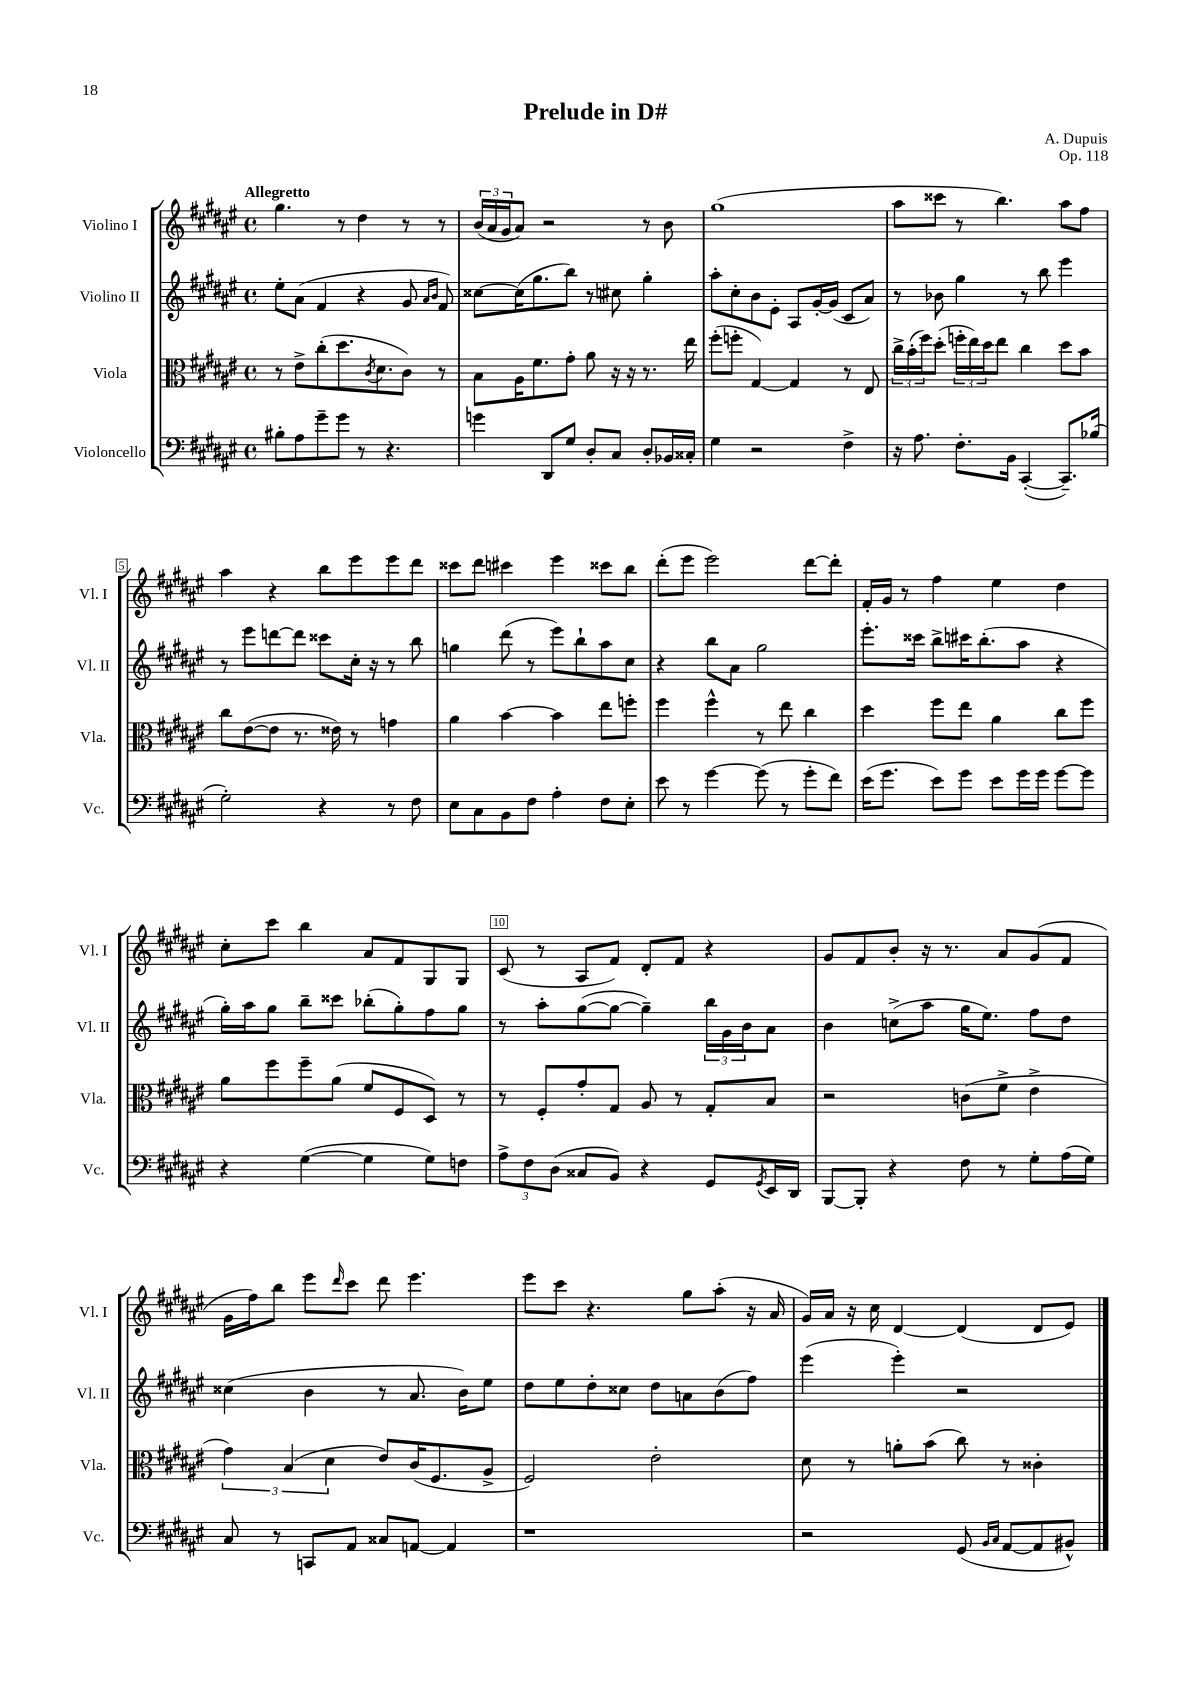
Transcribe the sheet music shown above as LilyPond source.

\header { title = "Prelude in D#" composer = "A. Dupuis" opus = "Op. 118" }
<<
\new StaffGroup <<
\new Staff = "s0" \with { instrumentName = "Violino I" shortInstrumentName = "Vl. I" } {
    \clef treble \key fis \major \defaultTimeSignature \time 4/4 \tempo "Allegretto"
    gis''4. r8 dis''4 r8 r8 |
    \tuplet 3/2 { b'16( ais'16 gis'16 } ais'8) r2 r8 b'8 |
    gis''1( |
    ais''8 cisis'''8 r8 b''4.) ais''8 fis''8 |
    ais''4 r4 b''8 eis'''8 eis'''8 dis'''8 |
    cisis'''8 dis'''8 cis'''4 eis'''4 cisis'''8 b''8 |
    dis'''8-.( eis'''8 eis'''2) dis'''8~ dis'''8-. |
    fis'16-. gis'16 r8 fis''4 eis''4 dis''4 |
    cis''8-. cis'''8 b''4 ais'8 fis'8 gis8 gis8 |
    cis'8( r8 ais8 fis'8) dis'8-. fis'8 r4 |
    gis'8 fis'8 b'8-. r16 r8. ais'8 gis'8( fis'8 |
    gis'16 fis''16) b''8 eis'''8 \grace { dis'''16 } cis'''8 dis'''8 eis'''4. |
    eis'''8 cis'''8 r4. gis''8 ais''8-.( r16 ais'16 |
    gis'16) ais'16 r16 cis''16 dis'4~ dis'4( dis'8 eis'8) \bar "|." |
}
\new Staff = "s1" \with { instrumentName = "Violino II" shortInstrumentName = "Vl. II" } {
    \clef treble \key fis \major \defaultTimeSignature \time 4/4
    eis''8-. ais'8( fis'4 r4 gis'8 \grace { ais'16 b'16 } fis'8) |
    cisis''8~ cisis''16( gis''8. b''8) r8 cis''8 gis''4-. |
    ais''8-. cis''8-. b'8 eis'8-. ais8 gis'16~-. gis'16( cis'8 ais'8) |
    r8 bes'8 gis''4 r8 b''8 eis'''4 |
    r8 eis'''8 d'''8~ d'''8 cisis'''8 cis''16-. r16 r8 b''8 |
    g''4 dis'''8( r8 eis'''8) b''8-! ais''8 cis''8 |
    r4 b''8 ais'8 gis''2 |
    eis'''8.-. cisis'''16 b''8-> cis'''16 b''8.-.( ais''8 r4 |
    gis''16-.) ais''16 gis''8 b''8-- cisis'''8 bes''8-.( gis''8-.) fis''8 gis''8 |
    r8 ais''8-. gis''8~( gis''8~ gis''4--) \tuplet 3/2 { b''16 gis'16 b'16 } ais'8 |
    b'4 c''8->( ais''8 gis''16 eis''8.) fis''8 dis''8 |
    cisis''4( b'4 r8 ais'8. b'16) eis''8 |
    dis''8 eis''8 dis''8-. cisis''8 dis''8 a'8 b'8( fis''8) |
    eis'''4( eis'''4-.) r2 \bar "|." |
}
\new Staff = "s2" \with { instrumentName = "Viola" shortInstrumentName = "Vla." } {
    \clef alto \key fis \major \defaultTimeSignature \time 4/4
    r8 eis'8-> cis''8-.( dis''8. \acciaccatura { cis'8 } dis'8. cis'8) r8 |
    b8 ais16 fis'8. gis'8-. ais'8 r16 r16 r8. eis''16 |
    fis''8-.( f''8-. gis4~) gis4 r8 eis8 |
    \tuplet 3/2 { cis''16-> b'16-.( fis''16) } dis''8-.( \tuplet 3/2 { f''16-. eis''16) dis''16 } eis''8 cis''4 dis''8 b'8 |
    cis''8 eis'8~( eis'8 r8. eisis'16) r8 g'4 |
    ais'4 b'4~ b'4 eis''8 f''8-. |
    fis''4 fis''4-^ r8 eis''8 cis''4 |
    dis''4 fis''8 eis''8 ais'4 cis''8 fis''8 |
    ais'8 fis''8 fis''8-- ais'8( fis'8 fis8 dis8) r8 |
    r8 fis8-. gis'8-. gis8 ais8 r8 gis8-. b8 |
    r2 c'8( fis'8-> eis'4-> |
    \tuplet 3/2 { gis'4) b4( dis'4 } eis'8) cis'16( fis8. ais8-> |
    fis2) eis'2-. |
    dis'8 r8 a'8-. b'8( cis''8) r8 cisis'4-. \bar "|." |
}
\new Staff = "s3" \with { instrumentName = "Violoncello" shortInstrumentName = "Vc." } {
    \clef bass \key fis \major \defaultTimeSignature \time 4/4
    bis8-. ais8 gis'8-- gis'8 r8 r4. |
    g'4 dis,8 gis8 dis8-. cis8 dis8-. bes,16 cisis16-. |
    gis4 r2 fis4-> |
    r16 ais8. fis8.-. b,16 cis,4~-.( cis,8.--) bes16( |
    gis2-.) r4 r8 fis8 |
    eis8 cis8 b,8 fis8 ais4-. fis8 eis8-. |
    eis'8 r8 gis'4~ gis'8( r8 gis'8-. fis'8) |
    eis'16( gis'8. eis'8) gis'8 eis'8 gis'16 gis'16 gis'8~ gis'8 |
    r4 gis4~( gis4 gis8) f8 |
    \tuplet 3/2 { ais8-> fis8 dis8( } cisis8 b,8) r4 gis,8 \acciaccatura { gis,8 } eis,16 dis,16 |
    b,,8~ b,,8-. r4 fis8 r8 gis8-. ais16( gis16) |
    cis8 r8 c,8 ais,8 cisis8 a,8~ a,4 |
    r1 |
    r2 gis,8( \grace { b,16 cis16 } ais,8~ ais,8 bis,8-^) \bar "|." |
}
>>
>>
\layout { \context { \Score \override BarNumber.break-visibility = ##(#f #t #t) barNumberVisibility = #(every-nth-bar-number-visible 5) \override BarNumber.stencil = #(make-stencil-boxer 0.1 0.3 ly:text-interface::print) } }
